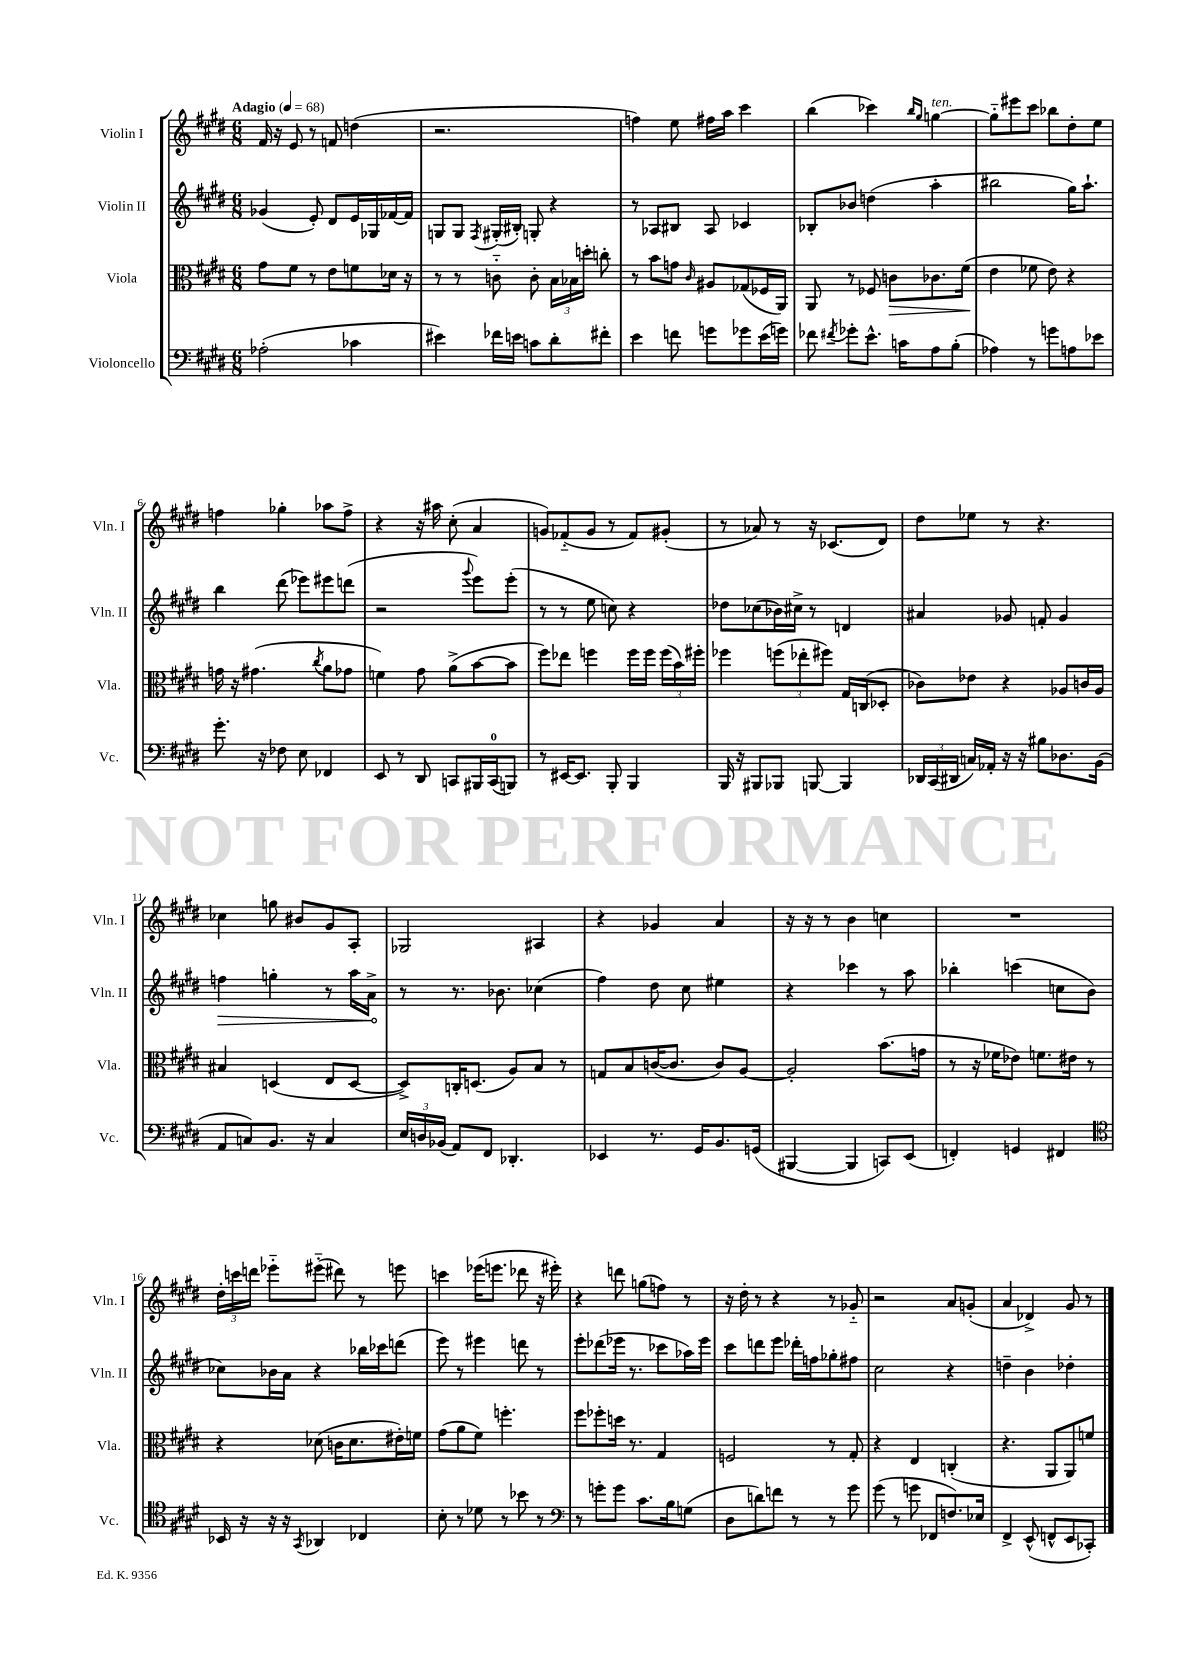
<<
\new StaffGroup <<
\new Staff = "s0" \with { instrumentName = "Violin I" shortInstrumentName = "Vln. I" } {
    \clef treble \key e \major \numericTimeSignature \time 6/8 \tempo "Adagio" 4 = 68
    \autoBeamOff fis'16 r16 e'8 r8 f'8 d''4( |
    r2. |
    f''4) e''8 fis''16[ a''16] cis'''4 |
    b''4( ces'''4) \grace { b''16[ gis''16] } g''4~^\markup { \italic "ten." } |
    g''8[-_ eis'''8 cis'''8] bes''8[ dis''8-. e''8] |
    f''4 ges''4-. aes''8[ f''8]-> |
    r4 r16 ais''16 cis''8-.( a'4 |
    g'8[) fes'8-_( g'8] r8 fes'8[) gis'8]-.( |
    r8 aes'8) r8 r16 ces'8.[( dis'8]) |
    dis''8[ ees''8] r8 r4. |
    ces''4 g''8 bis'8[ gis'8 a8]-. |
    ges2 ais4 |
    r4 ges'4 a'4 |
    r16 r16 r8 b'4 c''4 |
    R2. |
    \tuplet 3/2 { dis''16[-. c'''16 d'''16] } ees'''8[-_ eis'''8]-_( dis'''8) r8 e'''8 |
    c'''4 ees'''16[( e'''8.] des'''8 r16 eis'''16-.) |
    r4 d'''8 g''8[( f''8]) r8 |
    r16 dis''16-. r8 r4 r8 ges'8-_ |
    r2 a'8[ g'8]-.( |
    a'4 des'4->) gis'8 r8 \bar "|." |
}
\new Staff = "s1" \with { instrumentName = "Violin II" shortInstrumentName = "Vln. II" } {
    \clef treble \key e \major \numericTimeSignature \time 6/8
    \autoBeamOff ges'4( e'8-.) dis'8[ e'16 ges16 fes'16~ fes'16] |
    g8[ g8] \acciaccatura { fis8 } gis16[-.( bis16]-.) g8-. r4 |
    r8 aes8[ bis8] aes8 ces'4 |
    bes8[-. bes'8] d''4( a''4-. |
    bis''2 gis''16[) a''8.]-! |
    b''4 dis'''8( ees'''8[) eis'''8 d'''8]( |
    r2 \appoggiatura { gis'''8 } e'''8[) e'''8]-.( |
    r8 r8 e''8 c''8) r4 |
    des''8[ ces''8( bes'16) cis''16]-> r8 d'4 |
    ais'4 ges'8 f'8-. ges'4 |
    \once \override Hairpin.circled-tip = ##t f''4\> g''4-. r8 a''16[ a'16]->\! |
    r8 r8. bes'8. ces''4( |
    fis''4) dis''8 cis''8 eis''4 |
    r4 ces'''4 r8 a''8 |
    bes''4-. c'''4( c''8[ b'8] |
    ces''8[) bes'16 a'16] r4 bes''16[ ces'''16 d'''8]( |
    e'''8) r8 eis'''4 d'''8 r8 |
    e'''8[-. des'''8( ees'''16] r8. ces'''8[ aes''16) ees'''16] |
    cis'''8[ d'''8 e'''8] des'''16[-. f''16 ges''8-. fis''8] |
    cis''2 r4 |
    d''4-- b'4 des''4-. \bar "|." |
}
\new Staff = "s2" \with { instrumentName = "Viola" shortInstrumentName = "Vla." } {
    \clef alto \key e \major \numericTimeSignature \time 6/8
    \autoBeamOff gis'8[ fis'8] r8 e'8[ f'8 des'16] r16 |
    r8 r8 c'8-_ c'8-. \tuplet 3/2 { b16[ bes16 d''16]-. } c''8-. |
    r8 b'8[ g'8] \grace { cis'16 } ais8[ ges8( fes16 a,16]) |
    a,8 r8 fes8 c'8[\> ces'8. fis'16]\!( |
    e'4 fes'8 e'8) r4 |
    g'16 r16 gis'4.( \acciaccatura { cis''8 } a'8[ ges'8] |
    f'4) gis'8 a'8[->( b'8~ b'8] |
    fis''8[) ees''8] f''4 f''16[ f''16] \tuplet 3/2 { f''16[( b'16) fis''16]-. } |
    fes''4 \tuplet 3/2 { f''8[( ees''8-. fis''8]) } gis16[ c16( des8]-. |
    ces'8[) ees'8] r4 aes8[ c'16 aes16] |
    bis4 d4( e8[ d8]~ |
    d8[->) c16-. d8.]( a8[) b8] r8 |
    g8[ b8 c'16~( c'8.] c'8[) a8]~ |
    a2-. b'8.[( g'16] |
    r8 r16 fes'16[ ees'8]) f'8.[ eis'16] r8 |
    r4 des'8( c'16[ des'8. eis'16-.) f'16] |
    gis'8[( a'8 fis'8]) f''4.-. |
    fis''8[ fes''8-. d''16] r8. gis4 |
    f2 r8 gis8-. |
    r4 e4 c4-.( |
    r4. a,8[ a,8) f'8] \bar "|." |
}
\new Staff = "s3" \with { instrumentName = "Violoncello" shortInstrumentName = "Vc." } {
    \clef bass \key e \major \numericTimeSignature \time 6/8
    \autoBeamOff aes2-.( ces'4 |
    eis'4) fes'16[ e'16] c'8[ dis'8-. fis'8]-. |
    e'4 f'8 g'8[ ges'8 e'16( g'16]) |
    fes'8 \acciaccatura { fis'8 } ges'8[-. e'8.]-^ c'16[ a8 b8]-.( |
    aes4) r8 g'8[ a8 ees'8] |
    gis'8.-. r16 fes8 e8 fes,4 |
    e,8 r8 dis,8 c,8[ bis,,16 c,16-0( b,,8]) |
    r8 eis,16[~ eis,8.] b,,8-. b,,4 |
    b,,16 r16 bis,,8[ bes,,8] b,,8~ b,,4 |
    \tuplet 3/2 { des,16[ cis,16( dis,16] } c16[) aes,16]-. r16 r16 bis8[ des8. b,16]( |
    a,8[ c8) b,8.] r16 c4 |
    \tuplet 3/2 { e16[ d16 bes,16]( } a,8[) fis,8] des,4.-. |
    ees,4 r8. gis,16[ b,8. g,16]( |
    bis,,4~ bis,,4 c,8[) e,8]( |
    f,4-.) g,4 fis,4 |
    \clef tenor bes,16 r16 r16 r16 \acciaccatura { gis,8 } aes,4 ces4 |
    b8-. r8 des'8 r8 bes'8 r8 |
    \clef bass r8 g'8[-. g'8] cis'8.[ b16 g8]( |
    dis8[ d'8) f'8] r8 r8 gis'8 |
    gis'8( r8 g'8 fes,8[ f8.) ees16] |
    fis,4-> e,8-^( f,8[-^ e,8 ces,8]-.) \bar "|." |
}
>>
>>
